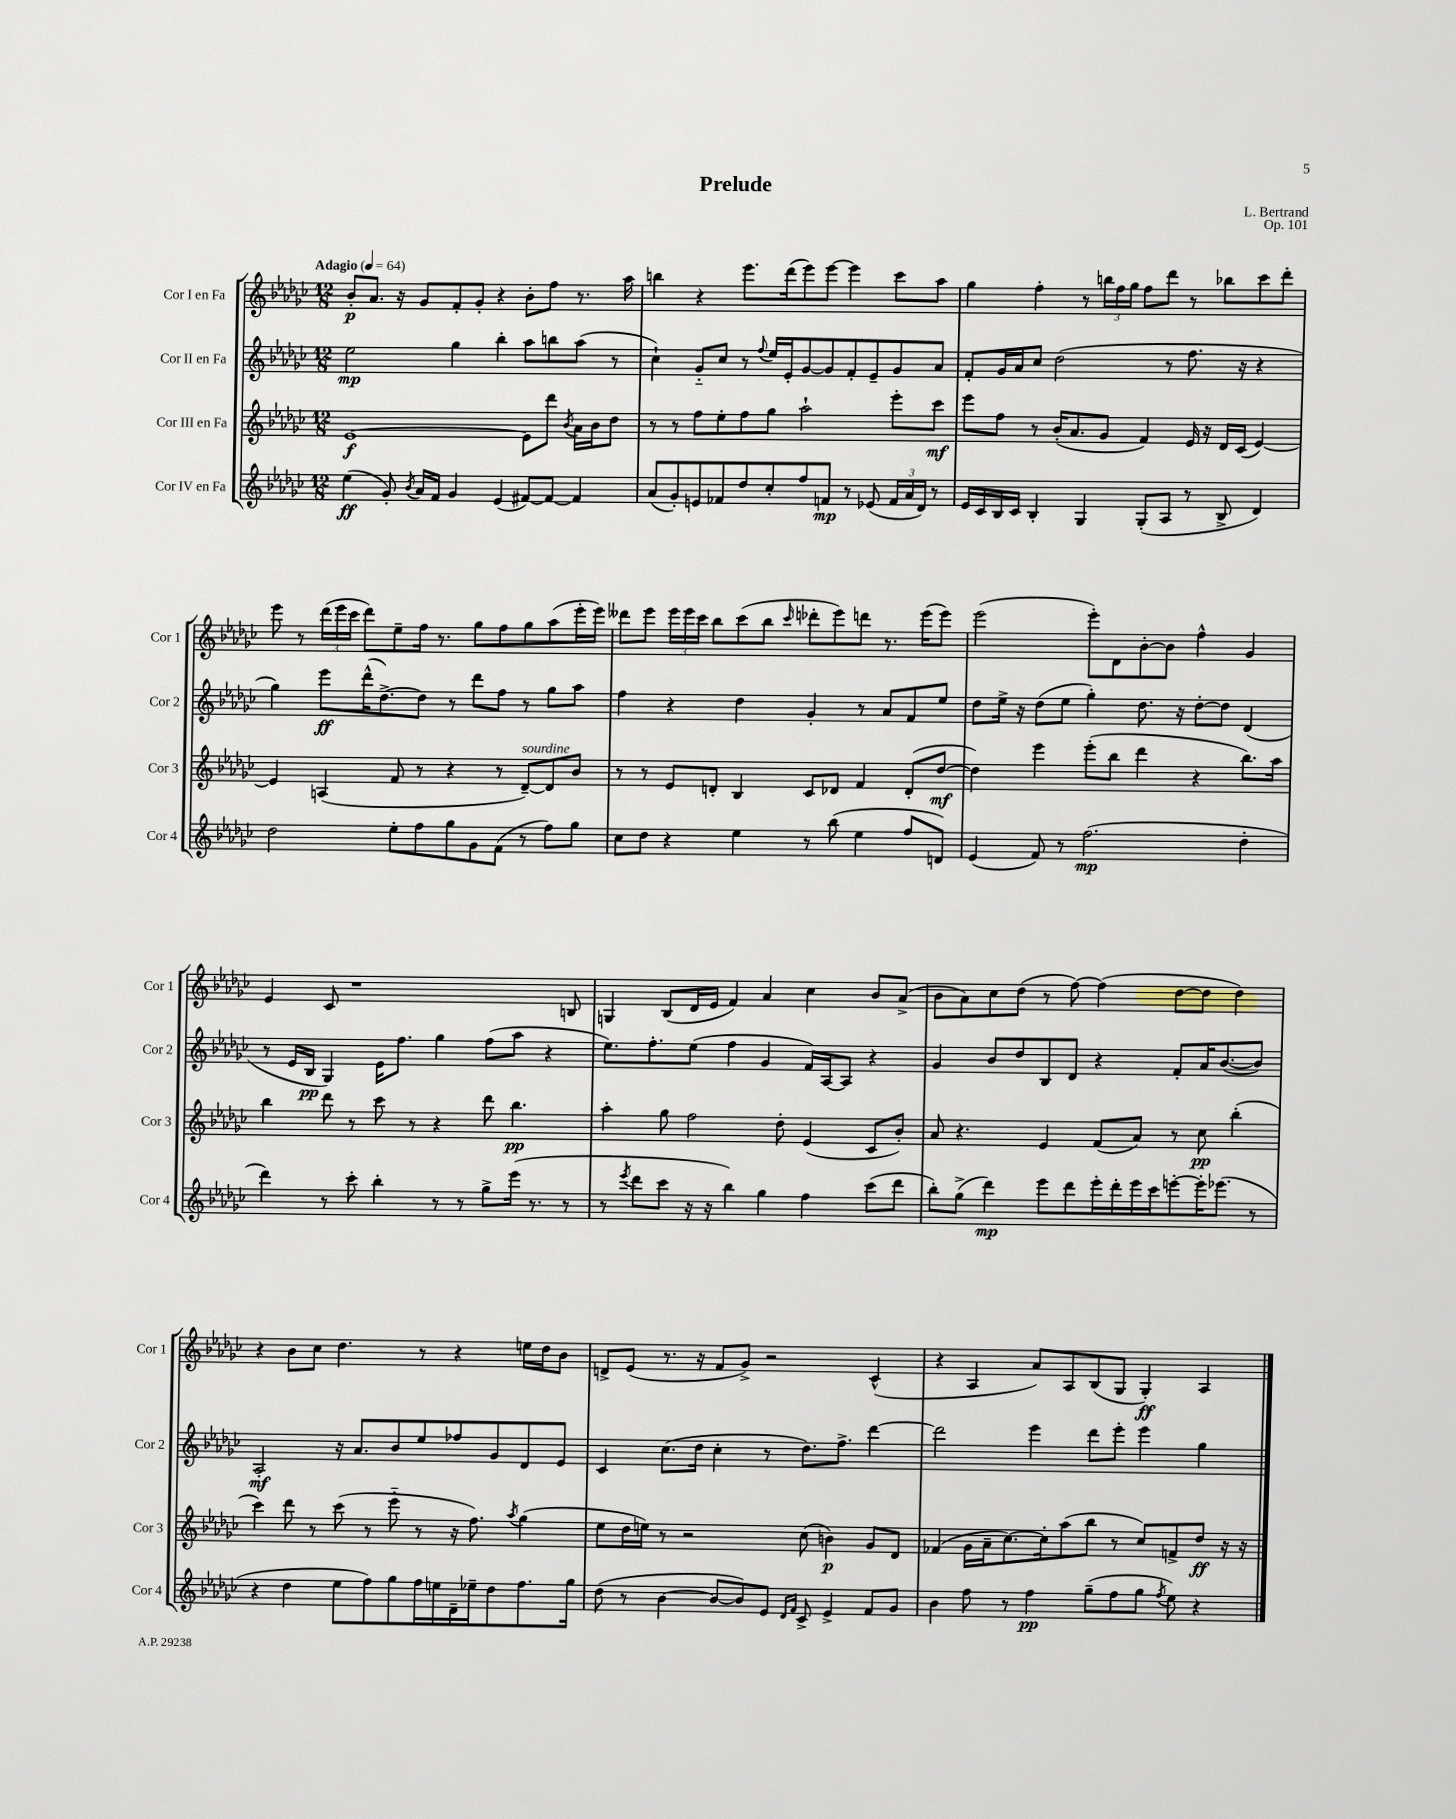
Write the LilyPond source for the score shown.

\header { title = "Prelude" composer = "L. Bertrand" opus = "Op. 101" }
<<
\new StaffGroup <<
\new Staff = "s0" \with { instrumentName = "Cor I en Fa" shortInstrumentName = "Cor 1" } {
    \clef treble \key ges \major \numericTimeSignature \time 12/8 \tempo "Adagio" 4 = 64
    \autoBeamOff bes'8[-.\p aes'8.] r16 ges'8[ f'8-. ges'8]-. r4 bes'8[-. f''8] r8. aes''16 |
    b''4 r4 ees'''8.[ des'''16( ees'''8) ees'''8]~ ees'''4 ces'''8[ aes''8] |
    ges''4 f''4-. r8 \tuplet 3/2 { b''16[ f''16 ges''16] } f''8[ des'''8] r8 bes''8[ ces'''8 des'''8]-. |
    ees'''8 r8 \tuplet 3/2 { des'''16[( ees'''16 ces'''16] } des'''8[) ees''8-- f''16] r8. ges''8[ f''8 ges''8 aes''8( ees'''16-. ees'''16]) |
    deses'''8[ ees'''8] \tuplet 3/2 { ees'''16[ ees'''16 ces'''16] } bes''8[ ces'''8( bes''8] \grace { ces'''16 } des'''8[-. ees'''8) d'''8] r8. ees'''16[( ees'''8]) |
    ees'''2( ees'''8[-.) des'8 bes'8~-. bes'8] f''4-^ ges'4 |
    ees'4 ces'8 r1 b8 |
    g4 bes8[( des'16 ees'16] f'4) aes'4 ces''4 bes'8[ aes'8]->( |
    bes'8[ aes'8) ces''8 des''8]( r8 f''8~) f''4( des''8[~ des''8] des''4) |
    r4 bes'8[ ces''8] des''4. r8 r4 e''16[ des''16 bes'8] |
    d'8[-> ees'8]( r8. r16 f'8[ ges'8]->) r2 ces'4-^( |
    r4 aes4 aes'8[) aes8 bes8( ges8] ges4-.\ff) aes4 \bar "|." |
}
\new Staff = "s1" \with { instrumentName = "Cor II en Fa" shortInstrumentName = "Cor 2" } {
    \clef treble \key ges \major \numericTimeSignature \time 12/8
    \autoBeamOff ees''2\mp ges''4 bes''4-. aes''8[ b''8 aes''8]( r8 |
    ces''4-!) ges'8[-_ ces''8] r8 \appoggiatura { f''8 } ees''16[ ees'16-. ges'8~ ges'8 f'8-. ees'8-- ges'8 aes'8] |
    f'8[-. ges'16 aes'16 ces''8] des''2( r8 f''8. r16 r4 |
    ges''4) ees'''8[\ff des'''16-^( des''8.~->) des''8] r8 des'''8[ f''8] r8 ges''8[ aes''8] |
    f''4 r4 des''4 ges'4-. r8 aes'8[ f'8 ees''8] |
    des''8[ ees''16]-> r16 des''8[( ees''8] ges''4-.) des''8. r16 des''8[~-. des''8] des'4( |
    r8 ees'16[ bes16]\pp ges4) ees'16[ f''8.] ges''4 f''8[( aes''8] r4 |
    ees''8.[) f''8.-. ees''8]( f''4 ges'4 f'16[) aes16~ aes8] r4 |
    ges'4 bes'8[ des''8 bes8 des'8] r4 f'8[-. aes'16 bes'8.~( bes'8]) |
    aes2-.\mf r16 aes'8.[ bes'8 ees''8 fes''8 ges'8 des'8 ees'8] |
    ces'4 ces''8.[( des''16] ces''4-. r8 des''8.[) f''8.]-> des'''4~ |
    des'''2 ees'''4 des'''8[ ees'''8]-. ees'''4 ges''4 \bar "|." |
}
\new Staff = "s2" \with { instrumentName = "Cor III en Fa" shortInstrumentName = "Cor 3" } {
    \clef treble \key ges \major \numericTimeSignature \time 12/8
    \autoBeamOff ees'1~\f ees'8[ des'''8] \acciaccatura { bes'8 } aes'16[ bes'16 des''8] |
    r8 r8 f''8[ ees''8-. f''8 ges''8] aes''2-! ees'''8[-. ces'''8]\mf |
    ees'''8[ f''8] r8 bes'16[-.( aes'8. ges'8] f'4) ees'16 r16 des'16[ ces'16]( ees'4~) |
    ees'4 a4( f'8 r8 r4 r8 des'8[~--^\markup { \italic "sourdine" }) des'8 bes'8] |
    r8 r8 ees'8[ d'8]-. bes4 ces'8[ des'8] f'4 des'8[-.( des''8]~\mf |
    des''4) ees'''4 ees'''8[-.( bes''8] des'''4 r4 bes''8.[) aes''16] |
    bes''4 des'''8 r8 ces'''8 r8 r4 des'''8 bes''4.\pp |
    aes''4-. ges''8 f''2 des''8-. ees'4( ces'8[ bes'8]-.) |
    aes'8 r4. ees'4 f'8[( aes'8]) r8 ces''8\pp bes''4-.( |
    ces'''4) des'''8 r8 ces'''8( r8 ees'''8-_ r8 r16 f''8.) \acciaccatura { aes''8 } ges''4( |
    ees''8[ des''16 e''16]) r8 r2 ces''8( b'4\p) ges'8[ des'8] |
    fes'4( ges'16[ aes'16-- ces''8.~) ces''16-. aes''8( bes''8] r8 ces''8[) f'8-> des''8]\ff r16 r16 \bar "|." |
}
\new Staff = "s3" \with { instrumentName = "Cor IV en Fa" shortInstrumentName = "Cor 4" } {
    \clef treble \key ges \major \numericTimeSignature \time 12/8
    \autoBeamOff ees''4\ff( ges'8-.) \acciaccatura { bes'8 } aes'16[ f'16] ges'4 ees'4( fis'8[~) fis'8]~ fis'4 |
    aes'8[( ges'8-.) e'8 fes'8 des''8 ces''8-. f''8 f'8]\mp r8 ees'8( \tuplet 3/2 { f'16[ aes'16 des'16]) } r8 |
    ees'16[ ces'16 bes16 ces'16] bes4-. ges4 ges8[-.( aes8] r8 bes8-> des'4) |
    des''2 ees''8[-. f''8 ges''8 ges'8 f'8]( r8 f''8[) ges''8] |
    ces''8[ des''8] r4 ees''4 r8 bes''8( ees''4 f''8[ d'8]) |
    ees'4( f'8) r8 f''2.\mp( des''4-. |
    des'''4) r8 ces'''8-. bes''4-. r8 r8 ges''8[-> ees'''16]( r8. r8 |
    r8 \acciaccatura { ees'''8 } des'''8[ ces'''8] r16 r16 bes''4) ges''4 f''4 ces'''8[( des'''8] |
    bes''8[-.) ges''8]->( des'''4\mp) ees'''8[ des'''8 ees'''16-. des'''16-. ees'''16 ces'''16 e'''8~-. e'''16-. ees'''8.]( r8 |
    r4 des''4 ees''8[ f''8) ges''8 f''16 e''16 des'16-- ees''16-- des''8 f''8. ges''16] |
    des''8( r8 bes'4~ bes'8[~ bes'8) ees'8] \grace { des'16[ f'16] } ces'8-> ees'4-> f'8[ ges'8] |
    bes'4 f''8 r8 f''4\pp ges''8[--( f''8 ges''8] \acciaccatura { f''8 } ees''8) r4 \bar "|." |
}
>>
>>
\layout { \context { \Score \remove "Bar_number_engraver" } }
